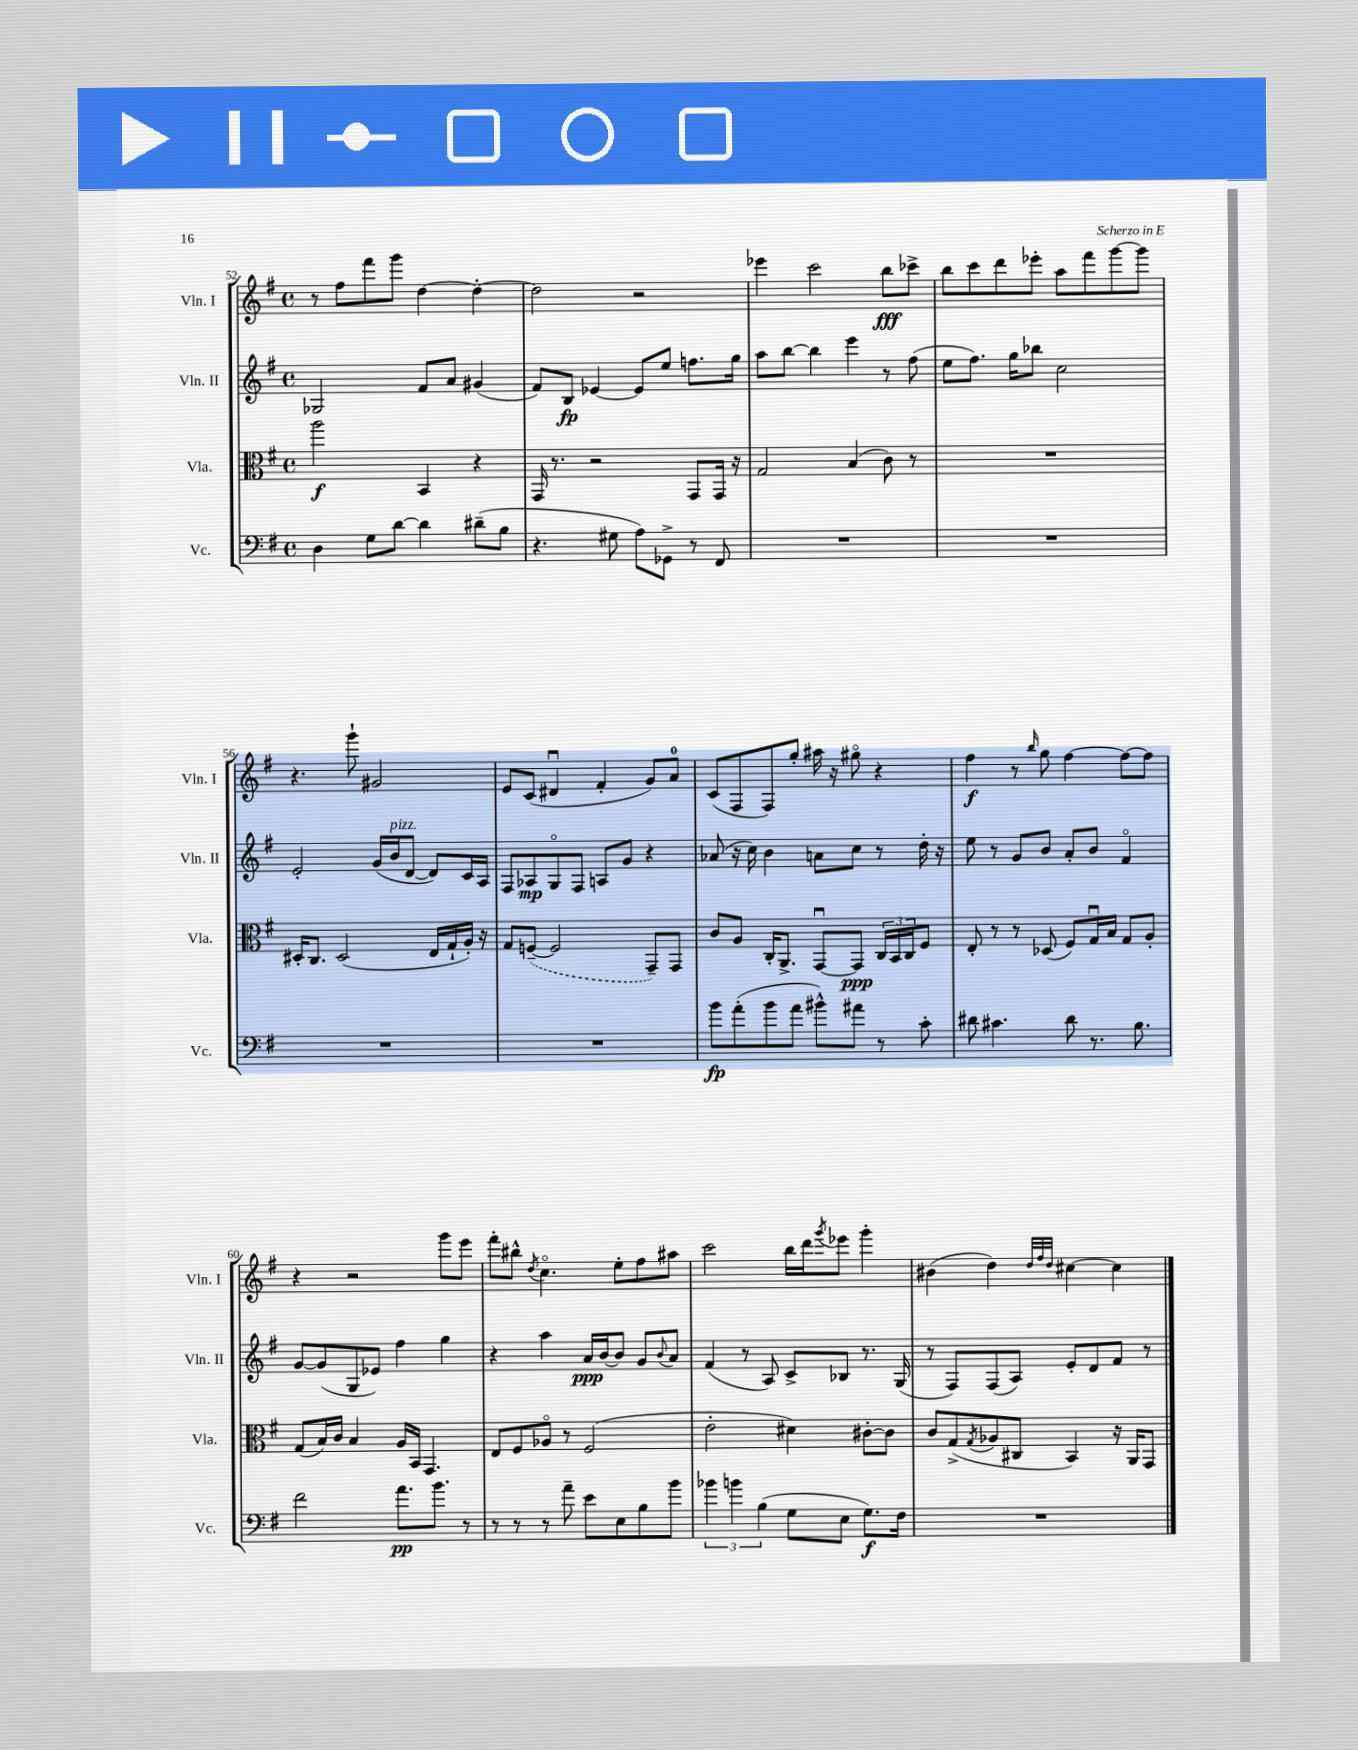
<<
\new StaffGroup <<
\new Staff = "s0" \with { instrumentName = "Vln. I" shortInstrumentName = "Vln. I" } {
    \clef treble \key g \major \defaultTimeSignature \time 4/4
    r8 fis''8 fis'''8 g'''8 d''4~ d''4~-. |
    d''2 r2 |
    ees'''4 c'''2 b''8\fff ces'''8-> |
    b''8 c'''8 d'''8 ees'''8-. a''8 fis'''8 g'''8~ g'''8 |
    r4. g'''8-! gis'2 |
    e'8 c'8( dis'4\downbow fis'4-. g'8) a'8-0 |
    c'8( fis8 fis8) g''8-. ais''16 r16 gis''8\flageolet r4 |
    fis''4\f r8 \grace { b''16 } g''8 fis''4~ fis''8~ fis''8 |
    r4 r2 g'''8 e'''8 |
    fis'''8-. bis''8-^ \acciaccatura { d''8 } c''4.\flageolet e''8-. fis''8 ais''8 |
    c'''2 b''16 d'''16 \acciaccatura { g'''8 } ees'''8 g'''4-. |
    bis'4( d''4) \grace { d''32 fis''32 d''32 } cis''4~ cis''4 \bar "|." |
}
\new Staff = "s1" \with { instrumentName = "Vln. II" shortInstrumentName = "Vln. II" } {
    \clef treble \key g \major \defaultTimeSignature \time 4/4
    ges2 fis'8 a'8 gis'4( |
    fis'8) b8\fp ees'4~ ees'8 e''8 f''8. g''16 |
    a''8 b''8~ b''4 e'''4 r8 fis''8( |
    e''8 fis''8.) g''16 bes''8 c''2 |
    e'2-. g'16( b'16^\markup { \italic "pizz." } d'8~ d'8) c'16 a16 |
    fis8 aes8\mp g8\flageolet fis8 a8 g'8 r4 |
    aes'8( r16 c''16) b'4 a'8 c''8 r8 d''16-. r16 |
    e''8 r8 g'8 b'8 a'8-. b'8 fis'4\flageolet |
    g'8~ g'8( g8 ees'8) fis''4 g''4 |
    r4 a''4 a'16\ppp b'16~ b'8 g'8 \appoggiatura { b'8 } a'8 |
    fis'4( r8 a8) c'8-> bes8 r8. g16( |
    r8 fis8) fis8( a8) e'8-. d'8 fis'8 r8 \bar "|." |
}
\new Staff = "s2" \with { instrumentName = "Vla." shortInstrumentName = "Vla." } {
    \clef alto \key g \major \defaultTimeSignature \time 4/4
    a''2\f b,4 r4 |
    g,16 r8. r2 g,8 g,16 r16 |
    g2 b4( c'8) r8 |
    R1 |
    dis16-. c8. dis2( e16 g16-! a16-.) r16 |
    g8 \once \slurDashed f8~--( f2 g,8--) g,8 |
    c'8 a8 c16-. a,8.-> g,8~\downbow g,8\ppp \tuplet 3/2 { c16 b,16 c16 } fis8 |
    e8-. r8 r8 des8( fis8) g16\downbow b16 g8 a8-. |
    g8( b16) c'16 b4 a16 b,16 g,4. |
    e8 fis8 aes8\flageolet r8 fis2( |
    e'2-. dis'4) cis'8~-. cis'8 |
    c'8 g8->( \acciaccatura { g8 } aes8 cis8 b,4) r16 a,16 g,8 \bar "|." |
}
\new Staff = "s3" \with { instrumentName = "Vc." shortInstrumentName = "Vc." } {
    \clef bass \key g \major \defaultTimeSignature \time 4/4
    d4 g8 d'8~ d'4 dis'8--( b8 |
    r4. gis8 a8) ges,8-> r8 fis,8 |
    R1 |
    R1 |
    R1 |
    R1 |
    b'8\fp a'8-.( b'8 a'8 bis'8-^) ais'8 r8 c'8-. |
    dis'8 cis'4. dis'8 r8. b8. |
    fis'2 a'8.\pp b'8. r8 |
    r8 r8 r8 a'8-- e'8 e8 b8 b'8 |
    \tuplet 3/2 { bes'4 b'4 b4( } g8 e8 g8.\f) fis16 |
    R1 \bar "|." |
}
>>
>>
\layout { \context { \Score currentBarNumber = #52 } }
